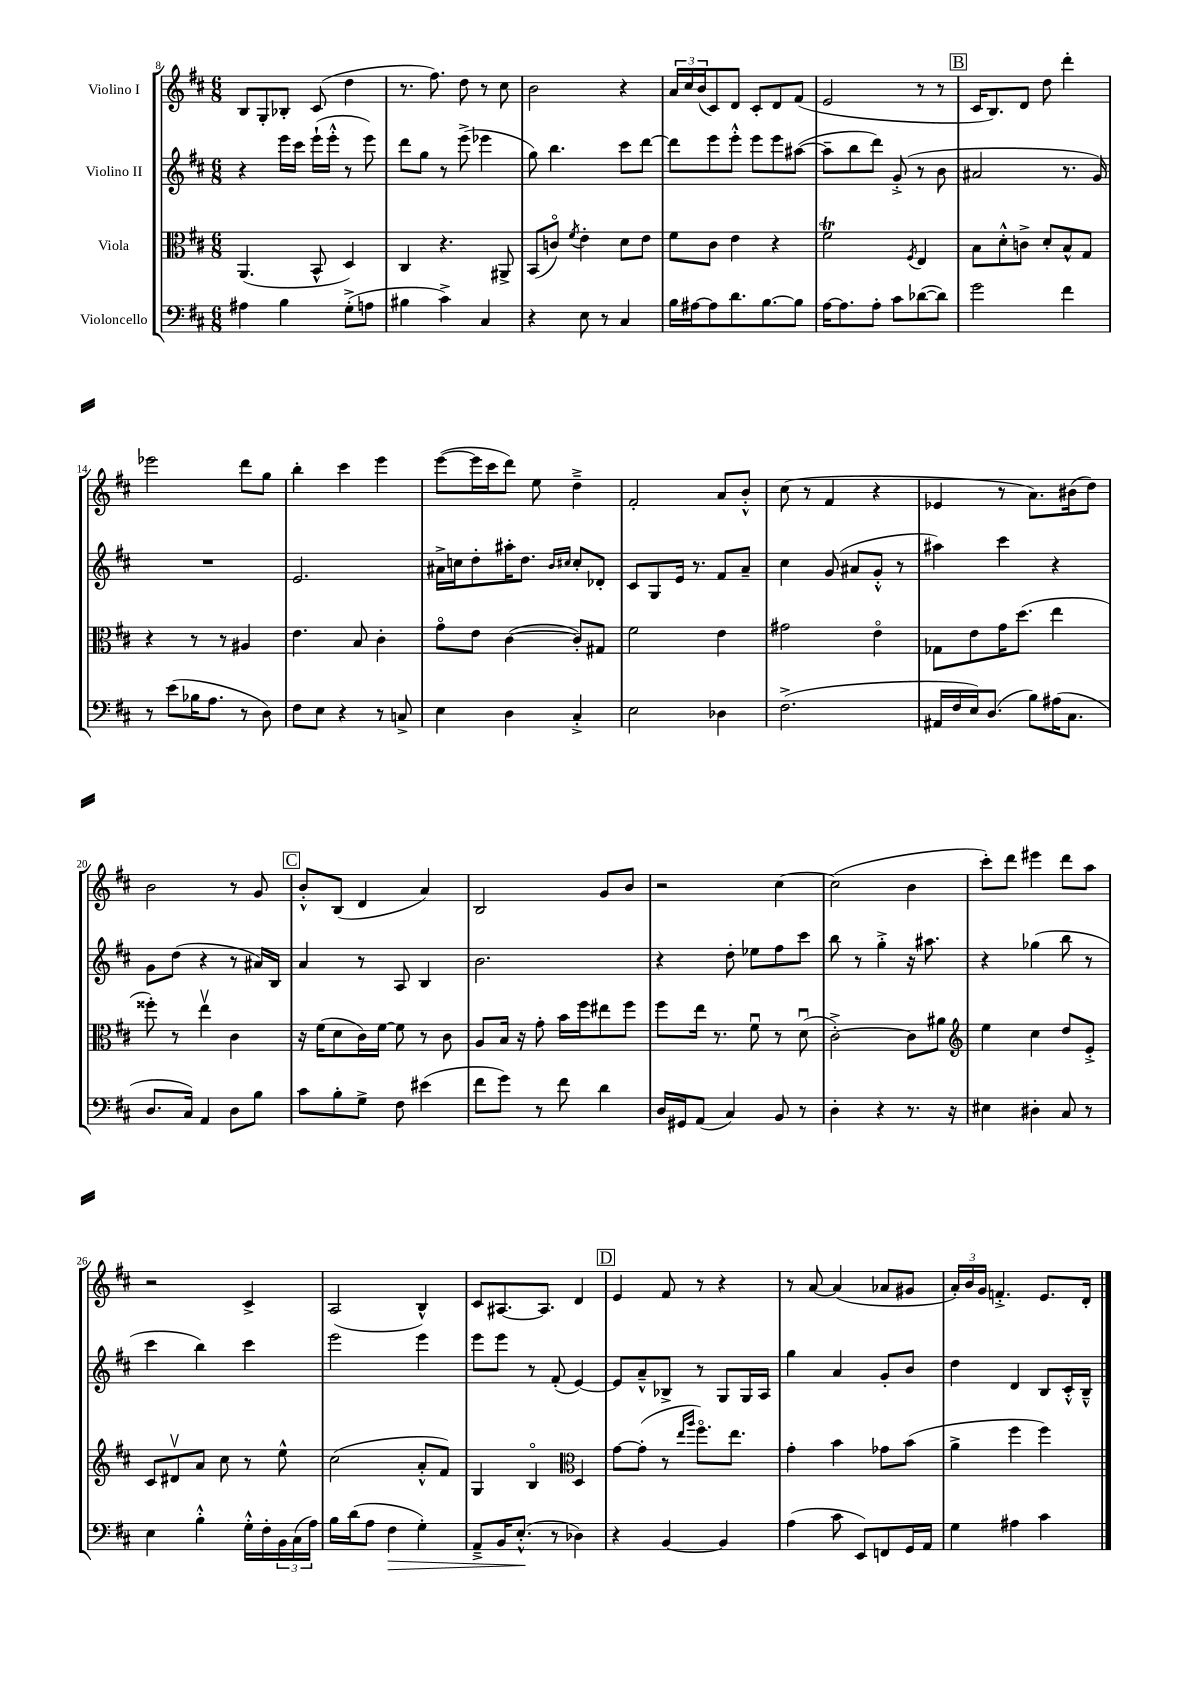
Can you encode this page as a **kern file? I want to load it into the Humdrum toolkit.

**kern	**kern	**kern	**kern
*staff4	*staff3	*staff2	*staff1
*clefF4	*clefC3	*clefG2	*clefG2
*k[f#c#]	*k[f#c#]	*k[f#c#]	*k[f#c#]
*M6/8	*M6/8	*M6/8	*M6/8
4A#\	(4.AA/	4r	8B/L
.	.	.	8G'/
4B\	.	16eee\LL	8B-'/J
.	.	16ccc#\JJ	.
.	8BB^^/	(16eee`\LL	(8c#/
.	.	16eee'^^\JJ	.
(8G'^\L	4D/)	8r	4dd\
8A\J	.	8eee\)	.
=	=	=	=
4B#\	4C#/	8ddd\L	8.r
.	.	8gg\J	.
.	.	.	8.ff#\)
4c#^\)	4.r	8r	.
.	.	(8eee^\	8dd\
4C#/	.	4eee-\	8r
.	8AA#^/	.	8cc#\
=	=	=	=
4r	(8BB/L	8gg\)	2b\
.	8co/J)	4.bb\	.
.	8qf#/	.	.
8E\	4e'\	.	.
8r	.	.	.
4C#/	8d\L	8ccc#\L	4r
.	8e\J	[8ddd\J	.
=	=	=	=
16B\LL	8f#\L	8ddd\]L	24a/LL
.	.	.	24cc#/
[16A#\J	.	.	.
.	.	.	(24b/J
8A#\]	8c#\J	8eee\	8c#/)
8.d\	4e\	8eee'^^\J	8d/J
.	.	8eee\L	8c#'/L
[8.B\	.	.	.
.	4r	8eee\	8d/
8B\]J	.	([8aa#\J	(8f#/J
=	=	=	=
[16A\LK	2f#\	8aa#~\]L	2e/
8.A\]	.	.	.
.	.	8bb\	.
8A'\J	.	8ddd\J)	.
8c#\L	.	(8g'^/	.
.	8qF#/	.	.
([8d-\	4E/	8r	8r
8d-\]J)	.	8b\	8r
=	=	=	=
2g\	8B\L	2a#/	16c#/LK
.	.	.	8.B/)
.	8d'^^\	.	.
.	8c^\J	.	8d/J
.	8d'/L	.	8dd\
4f#\	8B^^/	8.r	4ddd'\
.	8G/J	.	.
.	.	16g/)	.
=	=	=	=
8r	4r	2.r	2eee-\
(8e\L	.	.	.
16B-\K	8r	.	.
8.A\J	.	.	.
.	8r	.	.
8r	4A#/	.	8ddd\L
8D\)	.	.	8gg\J
=	=	=	=
8F#\L	4.e\	2.e/	4bb'\
8E\J	.	.	.
4r	.	.	4ccc#\
.	8B/	.	.
8r	4c#'\	.	4eee\
8C^/	.	.	.
=	=	=	=
4E\	8go\L	16a#^\LL	([8eee\L
.	.	16cc\J	.
.	8e\J	8dd'\	16eee\]L
.	.	.	16ccc#\J
4D\	([4c#\	16aa#'\K	8ddd\J)
.	.	8.dd\J	.
.	.	.	8ee\
.	.	16qqb/LL	.
.	.	16qqcc#/JJ	.
4C#'^/	8c#'/]L)	8cc#'/L	4dd~^\
.	8G#/J	8d-'/J	.
=	=	=	=
2E\	2f#\	8c#/L	2f#'/
.	.	8G/	.
.	.	16e/Jk	.
.	.	8.r	.
4D-\	4e\	8f#/L	8a/L
.	.	8a~/J	8b'^^/J
=	=	=	=
(2.F#^\	2g#\	4cc#\	(8cc#\
.	.	.	8r
.	.	(8g/	4f#/
.	.	8a#/L	.
.	4eo\	8g'^^/J	4r
.	.	8r	.
=	=	=	=
16AA#/LL	8G-\L	4aa#\)	4e-/
16F#/	.	.	.
16E/J)	8e\	.	.
(8.D/J	.	.	.
.	16g\K	4ccc#\	8r
.	(8.dd\J	.	.
8B\L)	.	.	8.a\L)
(16A#\K	4ee\	4r	.
8.C#\J	.	.	(16b#\k
.	.	.	8dd\J)
=	=	=	=
8.D/L	8ff##'\)	8g\L	2b\
.	8r	(8dd\J	.
16C#/Jk)	.	.	.
4AA/	4eev\	4r	.
8D\L	4c#\	8r	8r
8B\J	.	16a#/LL)	8g/
.	.	16B/JJ	.
=	=	=	=
8c#\L	16r	4a/	8b'^^/L
.	(16f#\LK	.	.
8B'\	8d\	.	(8B/J
8G^\J	16c#\L)	8r	4d/
.	[16f#\JJ	.	.
8F#\	8f#\]	8A/	.
(4e#\	8r	4B/	4a/)
.	8c#\	.	.
=	=	=	=
8f#\L	8A/L	2.b\	2B/
8g\J)	16B/Jk	.	.
.	16r	.	.
8r	8g'\	.	.
8f#\	16b\LL	.	.
.	16ff#\J	.	.
4d\	8ee#\	.	8g/L
.	8ff#\J	.	8b/J
=	=	=	=
16D/LL	8ff#\L	4r	2r
16GG#/J	.	.	.
(8AA/J	16ee\Jk	.	.
.	8.r	.	.
4C#/)	.	8dd'\	.
.	8f#u\	8ee-\L	.
8BB/	8r	8ff#\	[4cc#\
8r	(8du\	8ccc#\J	.
=	=	=	=
4D'\	[2c#'^\)	8bb\	(2cc#\]
.	.	8r	.
4r	.	4gg'^\	.
8.r	8c#\]L	16r	4b\
.	.	8.aa#\	.
.	8a#\J	.	.
16r	.	.	.
=	=	=	=
*	*clefG2	*	*
4E#\	4ee\	4r	8ccc#'\L)
.	.	.	8ddd\J
4D#'\	4cc#\	(4gg-\	4eee#\
8C#/	8dd/L	8bb\	8ddd\L
8r	8e'^/J	8r	8aa\J
=	=	=	=
4E\	8c#/L	4ccc#\	2r
.	8d#v/	.	.
4B'^^\	8a/J	4bb\)	.
.	8cc#\	.	.
16G'^^\LL	8r	4ccc#\	4c#^/
16F#'\	.	.	.
24BB\	8ee^^\	.	.
(24C#\	.	.	.
24A\JJ)	.	.	.
=	=	=	=
16B\LL	(2cc#\	2eee\	(2A/
(16d\J	.	.	.
8A\J	.	.	.
4F#\	.	.	.
4G'\)	8a'^^/L	4eee\	4B^^/)
.	8f#/J)	.	.
=	=	=	=
8AA~^/L	4G/	8eee\L	8c#/L
16BB/K	.	8eee\J	[8.A#/
(8.E'^^/J	.	.	.
.	4Bo/	8r	.
.	.	.	8.A#/]J
8r	.	(8f#'/	.
*	*clefC3	*	*
4D-\)	4D/	[4e/)	4d/
=	=	=	=
4r	[8g\L	8e/]L	4e/
.	(8g'\]J	8a~^^/	.
[4BB/	8r	8B-^/J	8f#/
.	16qqee/LL	.	.
.	16qqaa/JJ	.	.
.	8.ff#o\L)	8r	8r
4BB/]	.	8G/L	4r
.	8.ee\J	.	.
.	.	16G/L	.
.	.	16A/JJ	.
=	=	=	=
(4A\	4g'\	4gg\	8r
.	.	.	[8a/
8c#\	4b\	4a/	(4a/]
8EE/L)	.	.	.
8FF/	8g-\L	8g'/L	8a-/L
16GG/L	(8b\J	8b/J	8g#/J
16AA/JJ	.	.	.
=	=	=	=
4G\	4a^\	4dd\	24a'/LL)
.	.	.	24b/
.	.	.	24g/JJ
.	.	.	4.f'^/
4A#\	4ff#\	4d/	.
4c#\	4ff#\)	8B/L	8.e/L
.	.	16c#'^^/L	.
.	.	16B~^^/JJ	16d'/Jk
==	==	==	==
*-	*-	*-	*-
